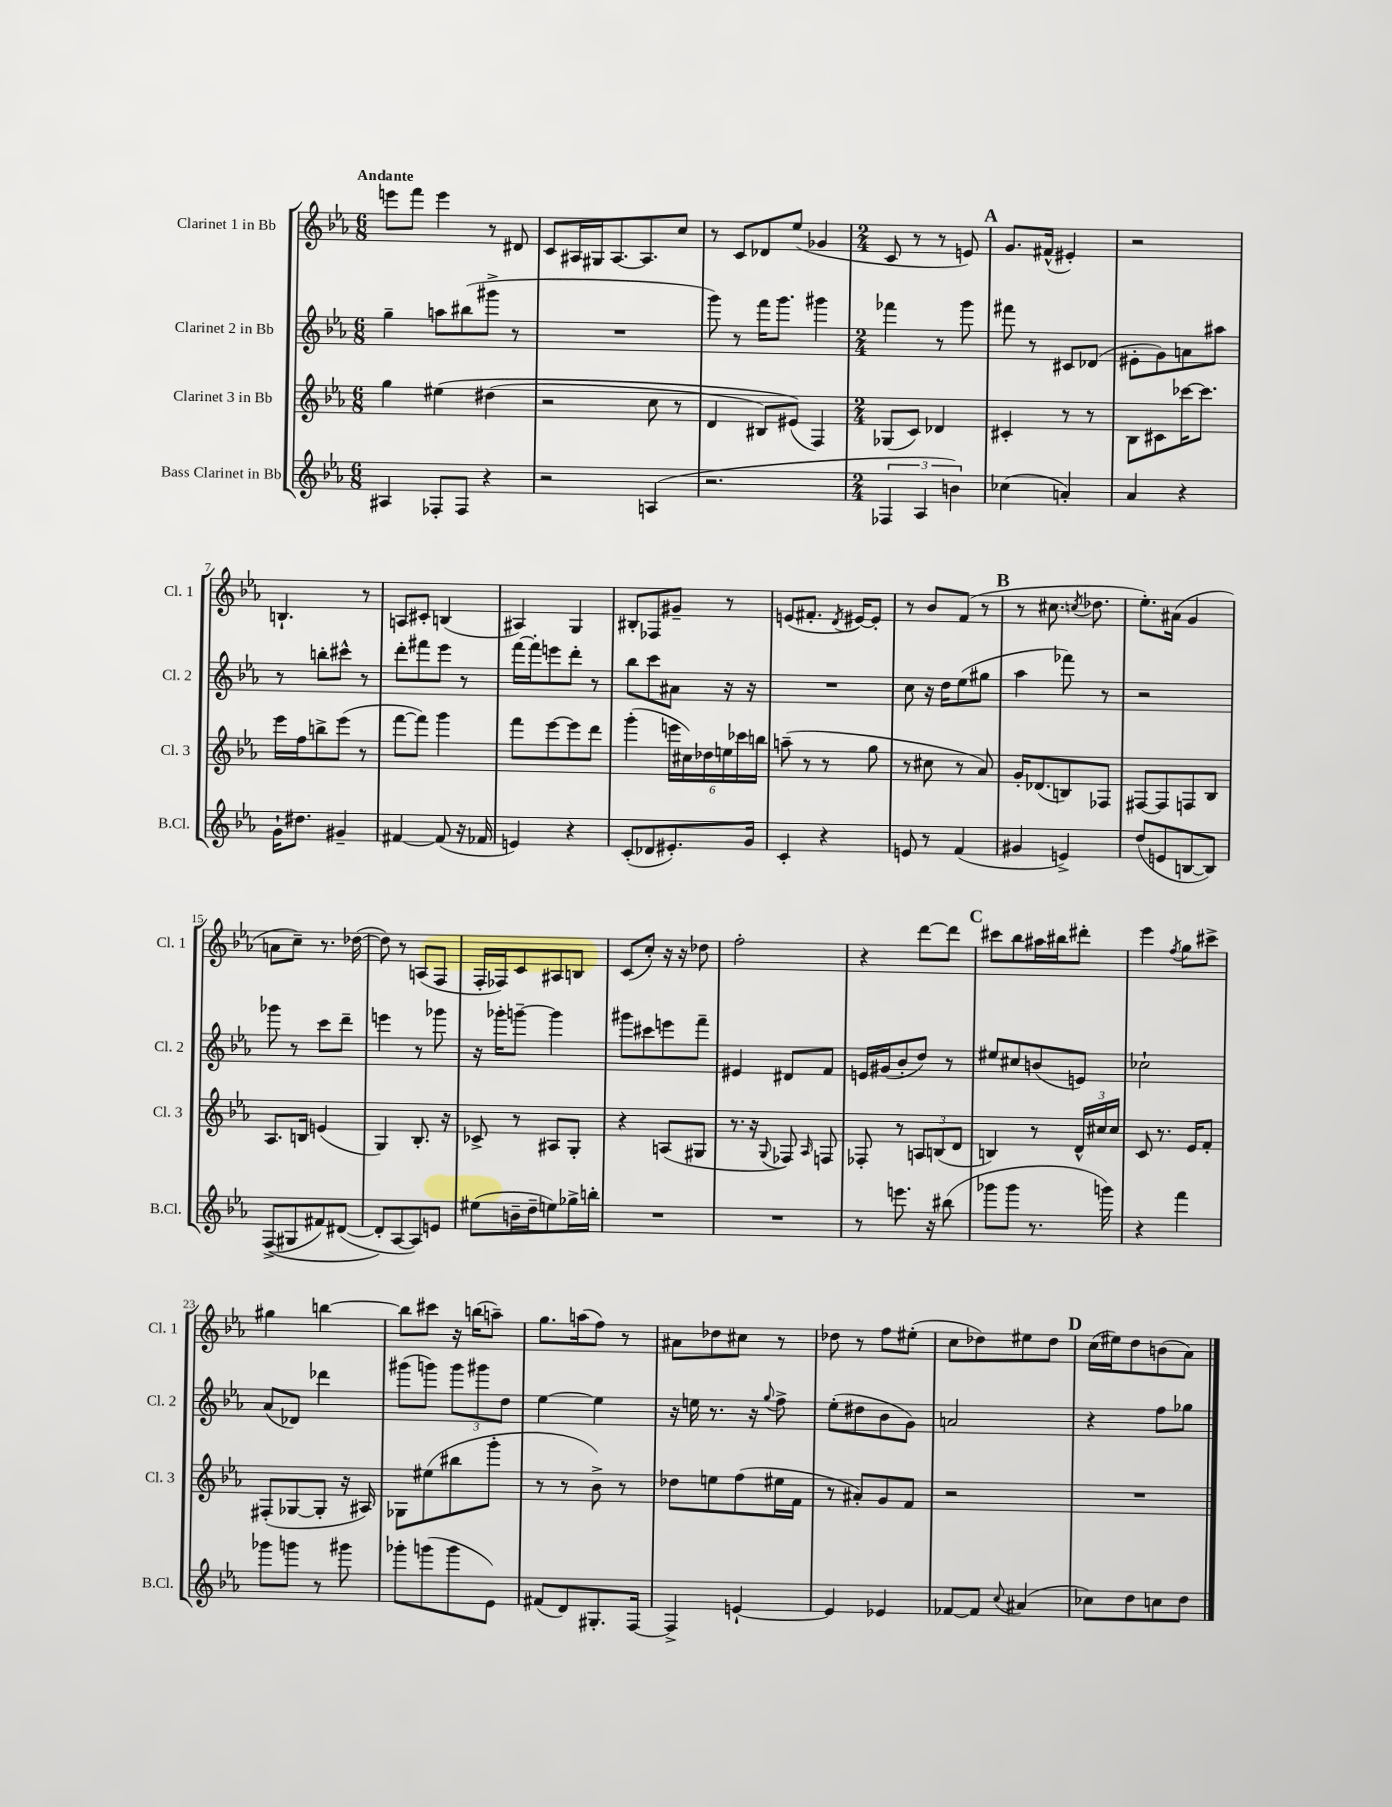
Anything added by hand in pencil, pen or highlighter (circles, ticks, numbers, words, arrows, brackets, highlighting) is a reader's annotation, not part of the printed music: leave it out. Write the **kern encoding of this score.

**kern	**kern	**kern	**kern
*staff4	*staff3	*staff2	*staff1
*clefG2	*clefG2	*clefG2	*clefG2
*k[b-e-a-]	*k[b-e-a-]	*k[b-e-a-]	*k[b-e-a-]
*M6/8	*M6/8	*M6/8	*M6/8
4A#	4gg	4gg~	8eee
.	.	.	8fff
8F-'	&(4ee#	8aa	4eee
8F-	.	(8bb#	.
4r	(4dd#	8ggg#^	8r
.	.	8r	8d#
=	=	=	=
2r	2r	2.r	8c
.	.	.	16A#
.	.	.	16G#
.	.	.	[8.A#
.	.	.	8.A#]
(4A	8cc	.	.
.	8r	.	8cc
=	=	=	=
2.r	4d	8ggg)	8r
.	.	8r	8c
.	8B#)	16fff	8d-
.	.	8.ggg	.
.	(8e#&)	.	(8ee-
.	4F)	4ggg#	4g-
=	=	=	=
*M2/4	*M2/4	*M2/4	*M2/4
6F-	(8G-	4fff-	8c
.	8c)	.	8r
6A-	.	.	.
.	4d-	8r	8r
6b)	.	.	.
.	.	8ggg	8e)
=	=	=	=
(4cc-	4c#'	8fff#	8.g
.	.	8r	.
.	.	.	(16f#^^
4a')	8r	8c#	4e#')
.	8r	(8d-	.
=	=	=	=
4a-	8B-	8e#'	2r
.	8c#	8g)	.
4r	[16ccc-	8a	.
.	8.ccc-]	.	.
.	.	8aa#	.
=	=	=	=
16g`	16eee-	8r	4.B`
8.dd#	16ff	.	.
.	8bb^	8bb'	.
4g#~	(8eee-	8ccc#^^	.
.	8r	8r	8r
=	=	=	=
[4f#	[8fff	8ddd'	8A
.	8fff])	8fff#	8c#'
(8f#]	4ggg	8eee-	(4B
16r	.	8r	.
16f-	.	.	.
=	=	=	=
4e)	8fff	[16fff	4A#)
.	.	16fff']	.
.	[8eee-	8eee	.
4r	8eee-]	8ddd'	4G
.	8ddd	8r	.
=	=	=	=
(8c'	(4ggg'	8bb-	8B#'
8d-	.	8ccc	8F-
8.e#')	24eee	8a#	8g#~
.	24cc#)	.	.
.	24dd-	.	.
.	24ee	16r	8r
.	24ccc-	.	.
16g	.	16r	.
.	24bb	.	.
=	=	=	=
4c'	(8aa~	2r	(8e
.	8r	.	8.f#'
4r	8r	.	.
.	.	.	8qd
.	.	.	[16e#)
.	8gg	.	8e#']
=	=	=	=
8e	8r	8cc	8r
8r	8cc#	16r	8b-
.	.	16dd	.
(4f	8r	(8ee-	(8f
.	8a-)	8gg#	8r
=	=	=	=
4g#	16g'	4aa-	8r
.	(8.d-	.	.
.	.	.	8.cc#
4e^)	8B)	8fff-)	.
.	.	.	8qcc
.	.	.	8.dd-
.	8F-	8r	.
=	=	=	=
(8dd	[8F#	2r	8.ee-')
8e	8F#]	.	.
.	.	.	(16a#
[8B	8F	.	4g
8B])	8B-	.	.
=	=	=	=
&((8F^	8.A-	8ggg-	8a
8G#	.	8r	8cc~)
.	16B	.	.
8f#)	(4e	8ccc	8.r
([8d#	.	8ddd~	.
.	.	.	([16dd-
=	=	=	=
8d#']&)	4G)	4eee	8dd-])
[8A-	.	.	8r
8A-])	8.B-'	8r	(8A
8e	.	8ggg-	8F
.	16r	.	.
=	=	=	=
(8ee#	8c-^	16r	16F'
.	.	16ggg-'	16F-)
16b~	8r	[8ggg~	8c
16dd~	.	.	.
8ee)	8A#	4ggg]	8A#
16gg-^	8G'	.	8B
16bb'	.	.	.
=	=	=	=
2r	4r	8ggg#	(8c
.	.	8ccc#	8cc')
.	(8A	8eee	16r
.	.	.	16r
.	8G#	8fff~	8dd-
=	=	=	=
2r	8.r	4e#	2ff'
.	16r	.	.
.	8qqG	.	.
.	8F-)	8d#	.
.	16qqA-	.	.
.	8F	8f	.
=	=	=	=
8r	8F-'	16e	4r
.	.	(16g#	.
8.eee	8r	8b-'	.
.	12A	8dd)	[8ddd
16r	.	.	.
.	(12B	.	.
(8bb#	.	8r	8ddd]
.	12d	.	.
=	=	=	=
8ggg-	4B)	8ee#	8ccc#
8ggg-	.	8cc#	8bb-
8.r	8r	(8b	16aa#
.	.	.	16bb#
.	24d^^	8e)	8ddd#'
.	24cc#	.	.
16ggg)	.	.	.
.	24cc#	.	.
=	=	=	=
4r	8c	2cc-`	4eee-
.	8.r	.	.
.	.	.	8qff
4fff	.	.	8gg
.	16e-	.	.
.	8f'	.	8ccc#^
=	=	=	=
8ggg-	(8F#'	(8a-	4gg#
8ggg	[8G-	8d-)	.
8r	8G-']	4ddd-	[4bb
8ggg#	16r	.	.
.	16A#)	.	.
=	=	=	=
8ggg-'	8G-	(8ggg#	8bb]
(8ggg	(8ee#	8ggg)	8ccc#
8ggg	8bb#	12ggg	16r
.	.	.	(16bb
.	.	12ggg#	.
8e-)	8ggg'	.	8aa~)
.	.	12dd	.
=	=	=	=
(8f#	8r	[4ee-	8.gg
8d)	8r	.	.
.	.	.	(16aa
8.G#'	8b-^)	4ee-]	8ff)
.	8r	.	8r
[16F	.	.	.
=	=	=	=
4F^]	8dd-	16r	8a#
.	.	16ee	.
.	8ee	8.r	8dd-
[4e`	(8ff	.	8cc#
.	.	16r	.
.	.	8qqgg	.
.	16ee#	8ff^	8r
.	16f	.	.
=	=	=	=
4e]	8r	(8ee-'	8dd-
.	8a#')	8dd#	8r
4e-	8g	8b-	8ff
.	8f	8g)	(8ee#'
=	=	=	=
[8f-	2r	2a	8cc
8f-]	.	.	8dd-)
8qqcc	.	.	.
(4a#	.	.	8ee#
.	.	.	8dd-
=	=	=	=
8cc-)	2r	4r	(16cc
.	.	.	16ee#)
8dd	.	.	8dd
8cc	.	8ff	(8b
8dd	.	8gg-	8a-)
==	==	==	==
*-	*-	*-	*-
